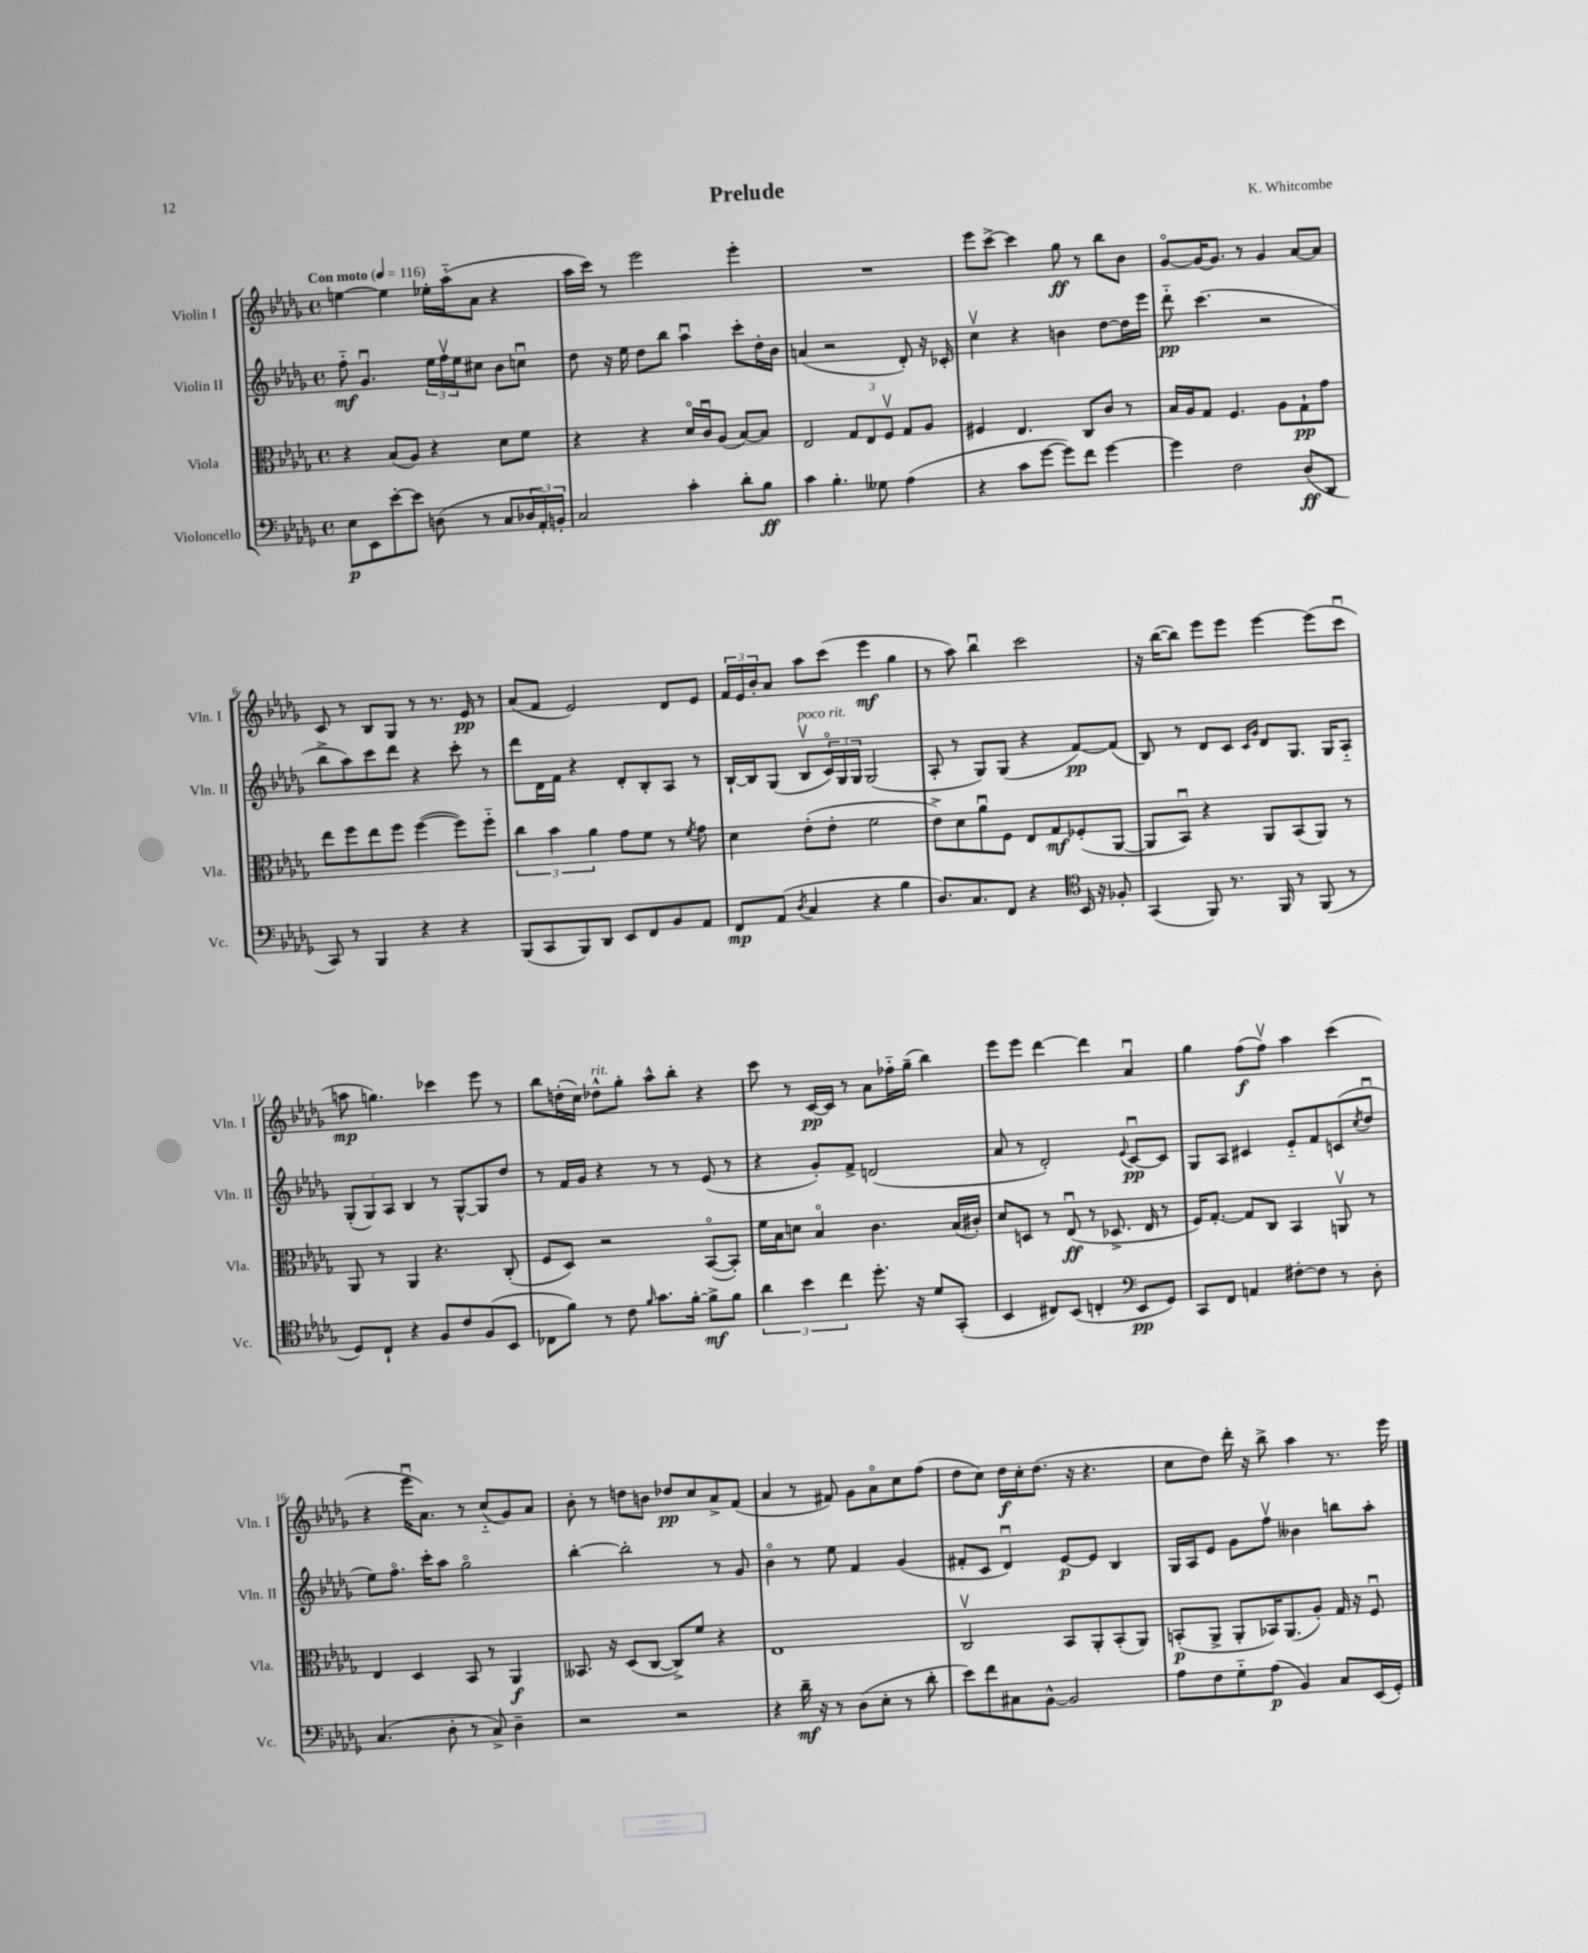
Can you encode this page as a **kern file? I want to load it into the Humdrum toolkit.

**kern	**kern	**kern	**kern
*staff4	*staff3	*staff2	*staff1
*clefF4	*clefC3	*clefG2	*clefG2
*k[b-e-a-d-g-]	*k[b-e-a-d-g-]	*k[b-e-a-d-g-]	*k[b-e-a-d-g-]
*M4/4	*M4/4	*M4/4	*M4/4
*met(c)	*met(c)	*met(c)	*met(c)
*MM116	*MM116	*MM116	*MM116
8E-\L	4r	8ff'~\	[4ee\
8EE-\	.	4.g-u/	.
[8e-'\	(8B-/L	.	4ee\]
8e-\]J	8A-/J)	.	.
(8D\	4r	24ee-\LL	16ee-'\LL
.	.	24ffv\	.
.	.	.	(16aa-'~\J
.	.	24ee-\J	.
8r	.	8cc#\J	8a-\J
8C/L	8d-\L	8b-\L	4r
24D-/L	8f\J	8ccu\J	.
24AA-'/)	.	.	.
24BB'/JJ	.	.	.
=	=	=	=
2C/	4r	8dd-\	16aa-\LL
.	.	.	16ccc\JJ)
.	.	16r	8r
.	.	16ee-\	.
.	4r	8dd-\L	2eee-\
.	.	8bb-\J	.
4c'\	16d-o/LL	4aa-u\	.
.	16cu/J	.	.
.	(8A-/J	.	.
8d-'\L	[8B-/L)	8ccc'\L	4eee-'\
8B-\J	8B-/]J	16dd-'\L	.
.	.	16b-\JJ	.
=	=	=	=
4c\	2E-/	(4a/	1r
4.B-'\	.	2r	.
.	12G-/L	.	.
.	12E-/	.	.
8G--\	.	.	.
.	12Fv/J	.	.
(4A-\	8G-/L	8d-'/)	.
.	8A-/J	16r	.
.	.	16c-'/	.
=	=	=	=
4r	4F#/	4ccv\	8eee-\L
.	.	.	[8ccc^\J
8c\L	4.E-/	4r	4ccc\]
[8g-\J	.	.	.
8g-\]L)	.	4b\	8gg-\
8f\J	8C/L	.	8r
[4g-\	8c/J	[8dd-\L	8bb-\L
.	8r	16dd-\]L	8b-\J
.	.	16eee-\JJ	.
=	=	=	=
4g-\]	16B-/LL	8ddd-'~\	[8g-o/L
.	16A-/J	.	.
.	8G-/J	(4.ccc\	16g-/_K
.	.	.	8.g-/]J
2F\	4.F/	.	.
.	.	.	8r
.	.	2r	4g-/
.	8A-\L	.	.
(8D-/L	8G-`\	.	[8a-/L
8DD-/J	8g-\J	.	8a-/]J
=	=	=	=
8CC/)	8ee-\L	8bb-^\L	8c/
8r	8ff\	8aa-\)	8r
4BBB-/	8ee-\	8ccc\	8B-/L
.	8ff\J	8ddd-\J	8G-/J
4r	([4ff\	4r	8r
.	.	.	8.r
4r	8ff\]L)	8ccc'\	.
.	.	.	16e-/
.	8ff'~\J	8r	8r
=	=	=	=
(8BBB-/L	6cc\	8ddd-\L	(8a-/L
8CC/	.	16d-\L	8f/J
.	6b-\	.	.
.	.	16f\JJ	.
8BBB-/)	.	4r	2e-/)
.	6a-\	.	.
8DD-/J	.	.	.
8EE-/L	8g-\L	8d-'/L	.
8FF/	8f\J	8B-'/	.
8BB-/	8r	8A-/J	8d-/L
.	8qf/	.	.
8AA-/J	8g-\	8r	8e-/J
=	=	=	=
8FF/L	4d-\	[16B-`/LL	24f/LL
.	.	.	24e-/
.	.	16B-/]J	.
.	.	.	24b-'/J
(8AA-/J	.	(8G-/J	8a-/J
8qD-/	.	.	.
4C/	(8e-'\L	8B-v/L	8aa-\L
.	8e-'\J	24co/L)	(8ccc\J
.	.	24G-/	.
.	.	24G-/JJ	.
4r	2f\	(2G-/	4eee-\
4B-\	.	.	4gg-\
=	=	=	=
8.D-/L)	8e-^\L)	8A-'/	8r
.	8d-\	8r	8aa-\)
8.C/	.	.	.
.	8a-u\	8G-/L)	4bb-u\
8FF/J	8F\J	(8G-/J	.
4r	8E-/L	4r	2ccc\
.	8G-/	.	.
*clefC4	*	*	*
16BB-/	(8F-'/	[8f/L)	.
16r	.	.	.
8F-'/	[8AA-/J	(8f/]J	.
=	=	=	=
(4GG-/	8AA-/]L	8B-/)	16r
.	.	.	([16bb-\LK
.	8BB-u/J)	8r	8bb-\]J)
8FF/)	4r	8d-/L	8eee-\L
8.r	.	8c/J	8eee-\J
.	.	16qqc/LL	.
.	.	16qqg-/JJ	.
.	8AA-/L	8d-/L	[4eee-\
16FF/	.	.	.
8r	(8BB-/	8.G-/J	.
(8FF/	8AA-/J)	.	(8eee-\]L
.	.	16G-/LK	.
8r	8r	8A-'~/J	8cccu\J
=	=	=	=
8D-/L)	8AA-/	(12G-'/L	8aa\
.	.	12G-/)	.
8C`/J	8r	.	4.gg\)
.	.	12A-/J	.
4r	4AA-/	4B-/	.
8F/L	4.r	8r	4ccc-\
8c/	.	[8G-^^/L	.
(8F/	.	8G-/]	8eee-\
8BB-/J	(8C'/	8dd-/J	8r
=	=	=	=
8C-\L	8F/L	8r	8bb-\L
8f\J)	8D-/J)	16f/LL	(16dd'\L
.	.	16g-/JJ	16cc\JJ)
8r	2r	4r	8dd-^^\L
8c\	.	.	8gg-'\J
16qqf/	.	.	.
8.g-\L	.	8r	8aa-^^\L
.	.	8r	8bb-'\J
[16f'\Jk	.	.	.
8f^\]L	([8BB-o/L	(8e-/	4r
8f\J	8BB-'/]J)	8r	.
=	=	=	=
6a-\	16f\LL	4r	8ccc\
.	16B-\J	.	.
.	8d\J	.	8r
6b-\	.	.	.
.	4B-o/	8g-'/L)	[16c/LL
.	.	.	16c/]JJ
6cc\	.	.	.
.	.	8f^/J	8r
8.dd-'\	4.c\	(2d/	8a-\L
.	.	.	16ff-'~\L
16r	.	.	(16gg-~\JJ
8d-/L	.	.	4bb-\)
(8GG-'/J	(16B-/LL	.	.
.	16c#'/JJ)	.	.
=	=	=	=
4BB-/	8d-/L	8a-/	8eee-\L
.	8D/J	8r	8eee-\J
8C#/L)	8r	2d-'/)	[4ddd-\
(8BB-/J	(8E-u/	.	.
4C'/	8r	.	4ddd-\]
.	8.D-^/	.	.
*clefF4	*	*	*
.	.	8qqe-/	.
8EE-/L	.	[8cu/L	4a-u/
.	16E-/	.	.
8GG-/J)	8r	8c/]J	.
=	=	=	=
8CC/L	16F/LK)	8G-/L	4gg-\
.	[8.G-'/J	.	.
8FF/J	.	8A-/J	.
4AA/	8G-/]L	4c#/	(8ff\L
.	8C/J	.	8ffv\J)
[8F#'\L	4BB-/	8e-'~/L	4aa-\
8F#\]J	.	8f/	.
8r	8AAv/	(8c/	(4ccc\
.	.	8qcc/	.
8D-'\	8r	8dd-u/J	.
=	=	=	=
(4.C/	4E-/	8ee-\L)	4r
.	.	8.ffo\J	.
.	4D-/	.	16eee-u\LK
.	.	16ccc'\LK	8.a-\J)
8D-'\	.	8aa-\J	.
8r	8BB-/	2gg-o\	8r
8C^/)	8r	.	(8cc'~/L
4D-~\	4AA-/	.	8g-/)
.	.	.	8a-/J
=	=	=	=
2r	8.BB--/	[4bb-'\	8b-'\
.	.	.	8r
.	16r	.	.
.	(8D-/L	2bb-'\]	8dd\L
.	[8C/J	.	8b\J
2r	8C^/]L)	.	8dd-/L
.	8f/J	.	8cc/
.	4r	8r	8a-^/
.	.	8g-/	(8f/J
=	=	=	=
4r	1E-	4b-o\	4a-/
16d-~\	.	8r	8r
16r	.	.	.
8r	.	8ee-\	8f#/)
(8D-\L	.	4f/	8g-\L
8E-'\J	.	.	8a-o\
8r	.	(4g-/	8cc\
8d-'\	.	.	(8ff\J
=	=	=	=
8e-\L)	2Cv/	8f#'/L	8dd-\L
8f\	.	8c/J	8cc\J)
8C#\	.	4d-u/)	16dd-\LL
.	.	.	16cc'\J
[8BB-^^\J	.	.	(8.dd-\J
2BB-/]	8BB-/L	[8e-/L	.
.	.	.	16r
.	8AA-'/	8e-/]J	4.r
.	(8BB-'/	4B-/	.
.	8AA-/J)	.	.
=	=	=	=
8A-\L	(8BB'/L	16G-/LL	8cc\L
.	.	16A-/J	.
8F\	8AA-^/J	8e-/J	8dd-\J)
8G-'~\	8AA-'/L	8g-\L	16ddd-'\
.	.	.	16r
(8A-\J	16BB-/K)	8ffv\J	8bb-^\
.	(8.AA-/	.	.
4BB-/)	.	4b--\	4aa-\
.	8A-'/J)	.	.
8C/L	16G-/	8bb\L	8.r
.	16r	.	.
(16EE-/L	8Fu/	8aa-'\J	.
16GG-'/JJ)	.	.	16eee-\
==	==	==	==
*-	*-	*-	*-
